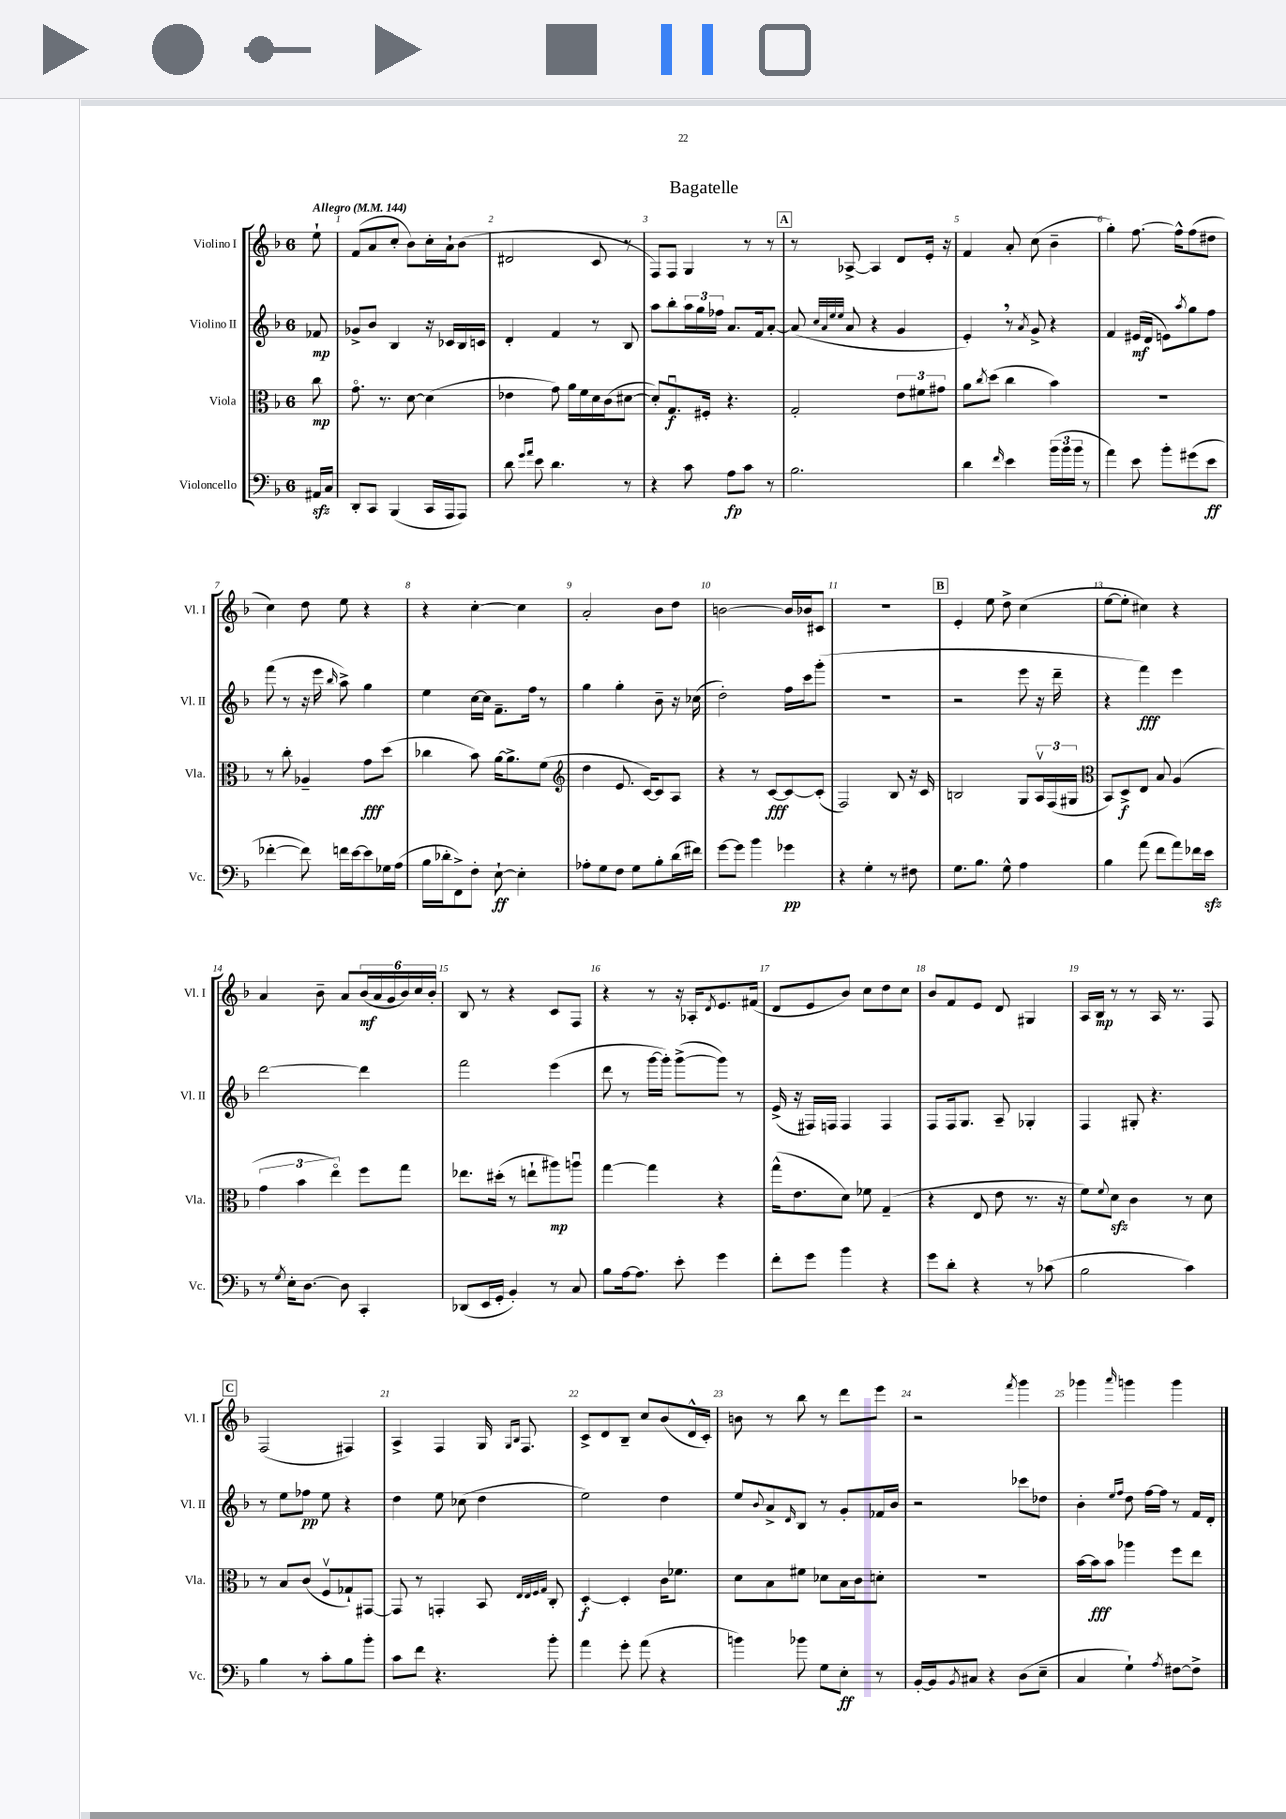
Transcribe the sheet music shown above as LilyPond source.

\header { title = "Bagatelle" }
<<
\new StaffGroup <<
\new Staff = "s0" \with { instrumentName = "Violino I" shortInstrumentName = "Vl. I" } {
    \clef treble \key f \major \once \override Staff.TimeSignature.style = #'single-digit \time 6/8 \partial 8 \tempo "Allegro" 4 = 144
    e''8-! |
    f'8( a'8 c''8-. bes'8) c''16-. a'16-! bes'8( |
    dis'2 c'8 r8 |
    f8) f8 g4 r8 r8 |
    \mark \markup { \box "A" } r8 aes8~-> aes4 d'8 e'16-. r16 |
    f'4 a'8-. c''8( bes'4-- |
    g''4-.) f''8.~ f''16-^ f''8( dis''8 |
    c''4) d''8 e''8 r4 |
    r4 c''4~-. c''4 |
    a'2-. bes'8 d''8 |
    b'2~ b'16 bes'16 cis'8 |
    R2. |
    \mark \markup { \box "B" } e'4-. e''8 d''8-> c''4( |
    e''8~ e''8-. cis''4) r4 |
    a'4 bes'8-- a'8 \tuplet 6/4 { bes'16\mf( a'16 g'16 bes'16) c''16 bes'16-. } |
    bes8 r8 r4 c'8 f8 |
    r4 r8 r16 aes16-. \acciaccatura { d'8 } e'8. fis'16( |
    d'8 e'8 bes'8) c''8 d''8 c''8 |
    bes'8 f'8 e'8 d'8 gis4 |
    a16 bes16\mp r8 r8 a16 r8. f8 |
    \mark \markup { \box "C" } f2( fis4) |
    a4-> f4 g16 \grace { g16 bes16 } f8. |
    c'8-> d'8 bes8-- c''8 bes'8( d'16-^ c'16-.) |
    b'8 r8 bes''8 r8 d'''8 e'''8 |
    r2 \acciaccatura { f'''8 } g'''4 |
    ges'''4 \grace { a'''16 } g'''4 g'''4 \bar "|." |
}
\new Staff = "s1" \with { instrumentName = "Violino II" shortInstrumentName = "Vl. II" } {
    \clef treble \key f \major \once \override Staff.TimeSignature.style = #'single-digit \time 6/8 \partial 8
    fes'8\mp |
    ges'8-> bes'8 bes4 r16 ces'16 bes16 c'16 |
    d'4-. f'4 r8 bes8 |
    a''8 bes''8-. \tuplet 3/2 { a''16 g''16 fes''16 } a'8. f'16 a'8~-. |
    \mark \markup { \box "A" } a'8( \grace { c''32 a'32 e''32 e''32 } a'8 r4 g'4 |
    e'4-.) \breathe r8 \acciaccatura { a'8 } g'8-> r4 |
    f'4 eis'16\mf( d'16 e'8) \acciaccatura { a''8 } g''8 f''8 |
    f'''8( r8 r16 e'''16 \grace { bes''16 } a''8->) g''4 |
    e''4 c''16~ c''16 f'8.-- f''16 r8 |
    g''4 g''4-. bes'8-- r16 ces''16( |
    d''2-.) f''16 c'''16 g'''8-.( |
    R2. |
    \mark \markup { \box "B" } r2 e'''8 r16 d'''16-- |
    r4 f'''4\fff) e'''4 |
    d'''2~ d'''4 |
    f'''2 e'''4( |
    d'''8 r8 g'''16~ g'''16-.) g'''8~->( g'''8) r8 |
    e'16->( r16 fis16) f16 f4 f4 |
    f8 f16 g8. a8-- ges4-. |
    f4 gis8-. r4. |
    \mark \markup { \box "C" } r8 e''8 fes''8\pp e''8 r4 |
    d''4 e''8 ces''8( d''4 |
    e''2) d''4 |
    e''8 \appoggiatura { bes'8 } a'8-> \grace { d'16 } bes8 r8 g'8-. fes'16 bes'16 |
    r2 ces'''8 des''8 |
    bes'4-. \grace { e''16 f''16 } d''8 f''16~ f''16 r8 f'16 d'16-. \bar "|." |
}
\new Staff = "s2" \with { instrumentName = "Viola" shortInstrumentName = "Vla." } {
    \clef alto \key f \major \once \override Staff.TimeSignature.style = #'single-digit \time 6/8 \partial 8
    c''8\mp |
    g'8.\flageolet r8. d'8~ d'4( |
    ees'4 g'8) a'16 f'16 d'16 c'16( dis'8~ |
    dis'8-.) g8.\downbow\f fis16-. r4. |
    \mark \markup { \box "A" } g2-. \tuplet 3/2 { e'8 fis'8 gis'8 } |
    a'8 \acciaccatura { c''8 } d''8( c''4 bes'4) |
    R2. |
    r8 c''8-. aes4-- g'8\fff d''8( |
    ces''4 bes'8) a'16~ a'8.-> f'8( |
    \clef treble d''4 e'8. c'16~) c'8 a8 |
    r4 r8 c'8~\fff c'8~ c'8-.( |
    f2) bes8 r16 c'16 |
    \mark \markup { \box "B" } b2 g8 \tuplet 3/2 { a16\upbow f16( gis16 } |
    \clef alto bes,8) d8->\f e8 bes8 a4( |
    \tuplet 3/2 { g'4 bes'4 e''4\flageolet) } f''8 g''8 |
    ees''8. dis''16-.( r8 e''8-! ais''8\mp) a''8\downbow |
    g''4~ g''4 r4 |
    g''16-^( e'8. d'8) fes'8 g4--( |
    r4 e8 e'8 r8. r16 |
    f'8) \appoggiatura { f'8 } d'8\sfz c'4 r8 d'8 |
    \mark \markup { \box "C" } r8 bes8 c'8( f8\upbow ges8-!) gis,8~ |
    gis,8 r8 g,4-. bes,8 \grace { e32 e32 f32 g32 } c8-. |
    d4~-.\f d4-. c'16 fes'8. |
    d'8 bes8 fis'8 des'8 bes16 c'16 d'8-. |
    R2. |
    bes'16~ bes'16\fff bes'8 aes''4 f''8 e''8 \bar "|." |
}
\new Staff = "s3" \with { instrumentName = "Violoncello" shortInstrumentName = "Vc." } {
    \clef bass \key f \major \once \override Staff.TimeSignature.style = #'single-digit \time 6/8 \partial 8
    ais,16\sfz c16 |
    d,8-. c,8 bes,,4( c,16 a,,16 a,,8) |
    d'8 \grace { g'16 a'16 } e'8 d'4. r8 |
    r4 c'8 a8\fp c'8 r8 |
    \mark \markup { \box "A" } bes2. |
    d'4 \grace { f'16 } e'4 \tuplet 3/2 { bes'16( bes'16 bes'16 } r8 |
    a'4) e'8 bes'8-. gis'8( e'8\ff |
    fes'4~-. fes'8) f'16 e'16~ e'8 ges16 a16( |
    bes16 des'16-. f,8->) f8-. e8~-!\ff e4-. |
    aes8-. g8 f8 g8 bes8-. d'16( fis'16) |
    g'8~ g'8 bes'4 ges'4\pp |
    r4 g4-. r8 fis8 |
    \mark \markup { \box "B" } g8. bes8. g8-^ a4 |
    bes4 a'8( f'8 a'8) fes'16 e'16\sfz |
    r8 \acciaccatura { g8 } e16-. d8.~ d8 c,4-. |
    des,8( e,16 g,16-. bes,4-.) r8 c8 |
    bes8 a16~ a8. e'8-. g'4 |
    f'8-. g'8 bes'4 r4 |
    g'8 d'8-. r4 r8 ces'8( |
    bes2 c'4) |
    \mark \markup { \box "C" } bes4 r8 c'8-. bes8 bes'8-. |
    c'8 f'8 r4. bes'8-. |
    a'4 g'8-. a'8( r4 |
    b'4) bes'8 g8 e8-.\ff r8 |
    bes,16~-. bes,16 \acciaccatura { bes,8 } cis8 r4 d8( e8-- |
    c4 g4-!) \acciaccatura { a8 } fis8~ fis8-> \bar "|." |
}
>>
>>
\layout { \context { \Score \override BarNumber.break-visibility = ##(#f #t #t) barNumberVisibility = #all-bar-numbers-visible } }
